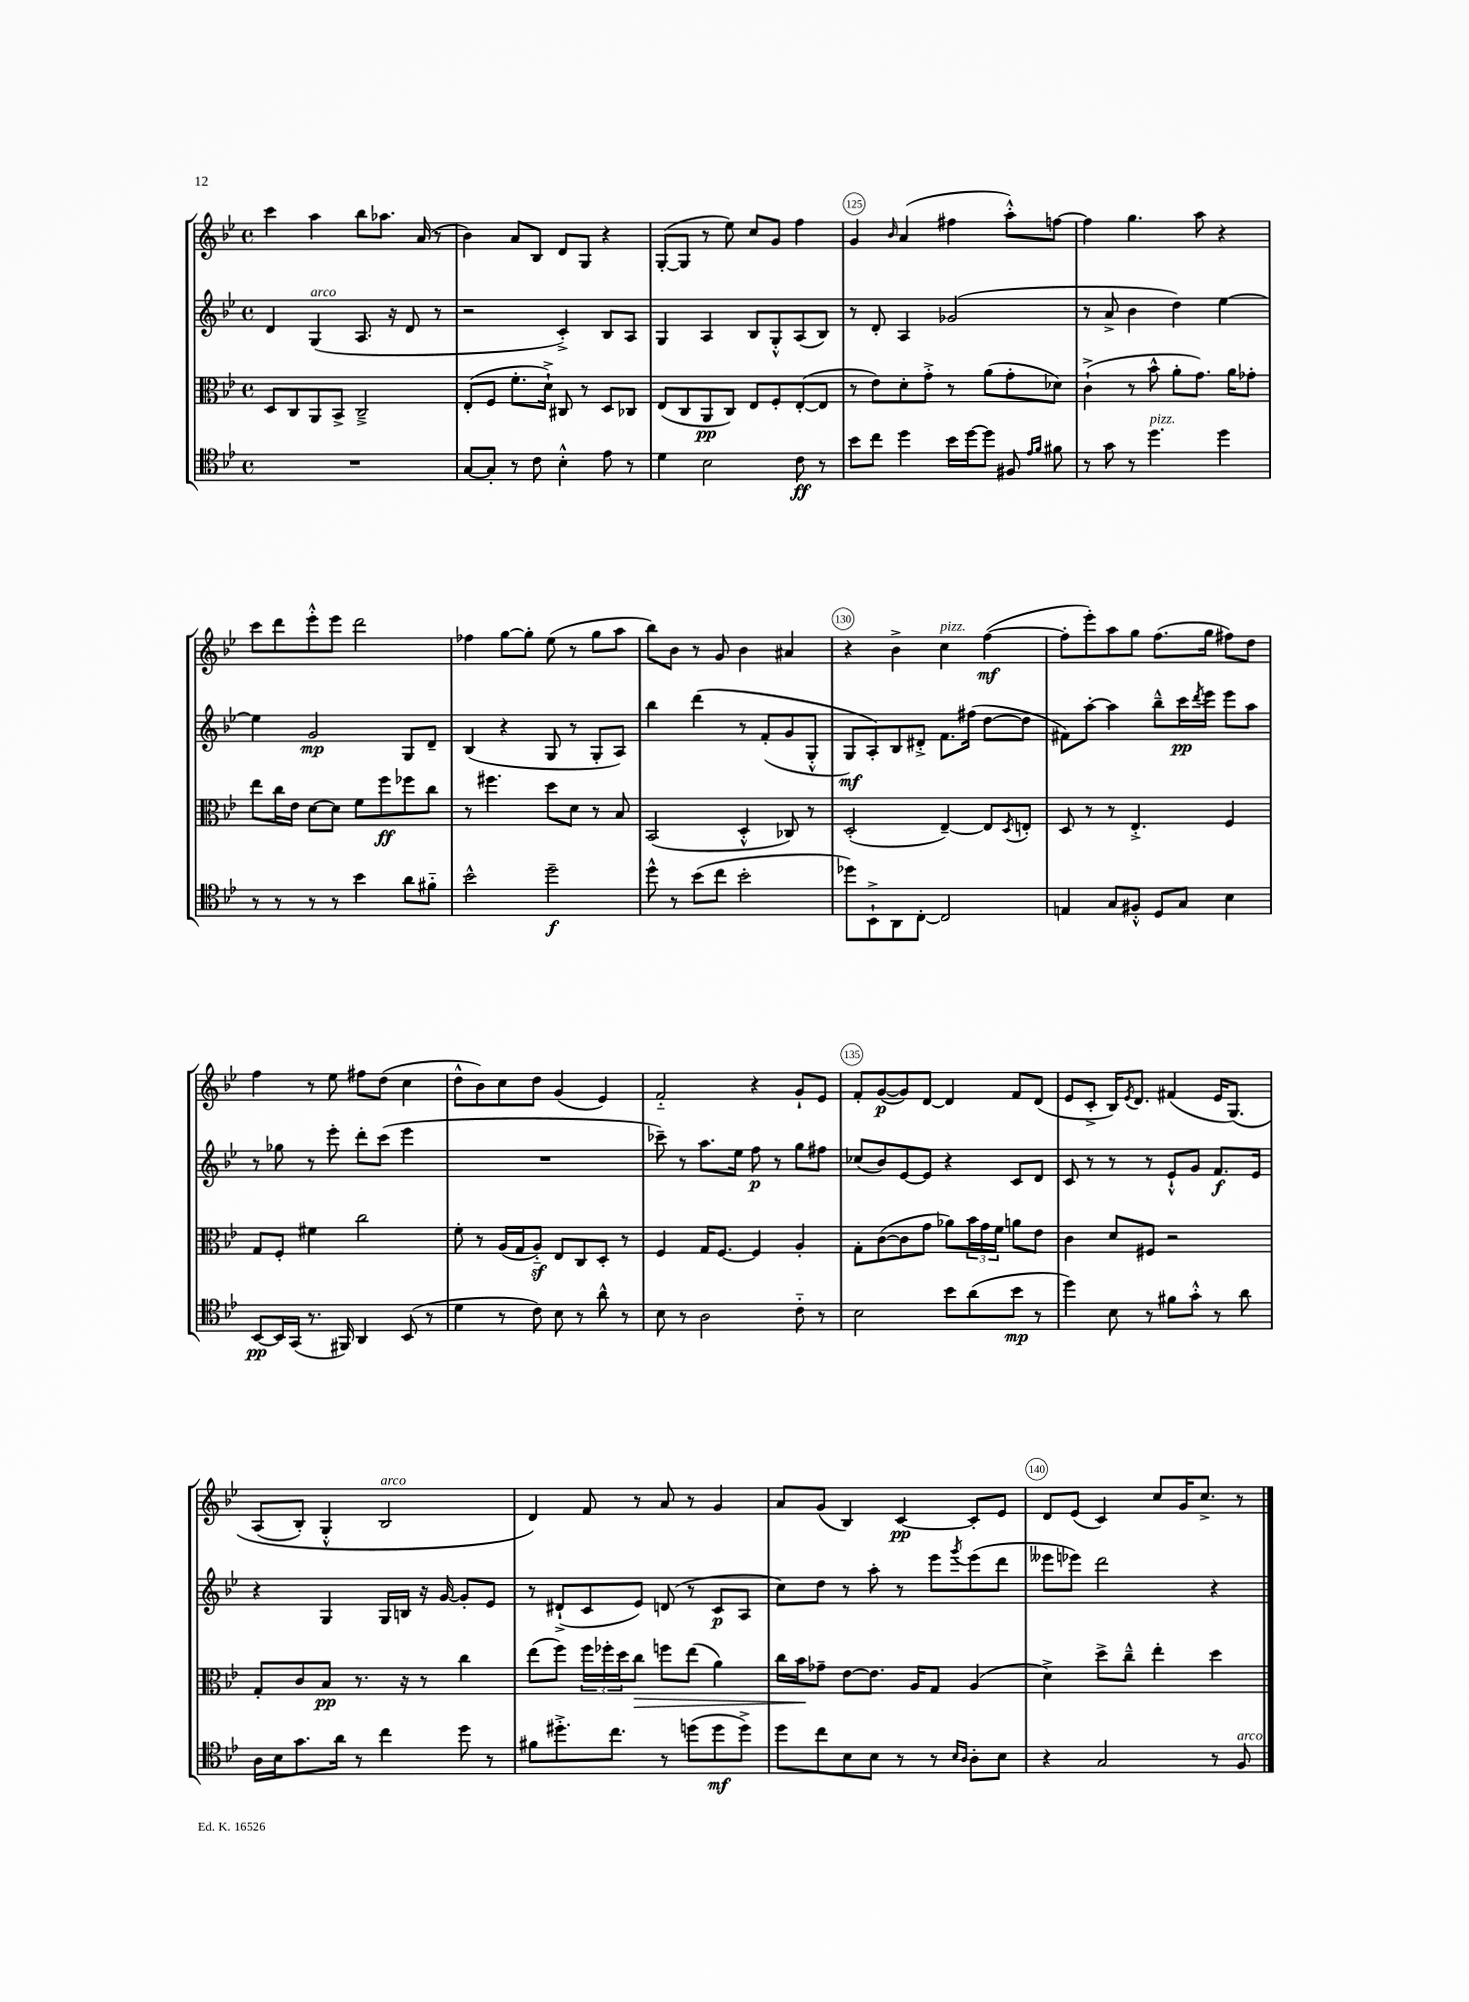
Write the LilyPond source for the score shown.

<<
\new StaffGroup <<
\new Staff = "s0" {
    \clef treble \key bes \major \defaultTimeSignature \time 4/4
    c'''4 a''4 bes''8 aes''8. a'16( r8 |
    bes'4) a'8 bes8 d'8 g8 r4 |
    g8~-.( g8 r8 ees''8) c''8 g'8 f''4 |
    g'4 \grace { bes'16 } a'4( fis''4 a''8-.-^) f''8~ |
    f''4 g''4. a''8 r4 |
    c'''8 d'''8 ees'''8-.-^ ees'''8 d'''2 |
    fes''4 g''8~ g''8-. ees''8( r8 g''8 a''8 |
    bes''8) bes'8 r8 g'8 bes'4 ais'4 |
    r4 bes'4-> c''4^\markup { \italic "pizz." } f''4~\mf( |
    f''8-. ees'''8-.) a''8 g''8 f''8.( g''16 fis''8) d''8 |
    f''4 r8 ees''8 fis''8 d''8( c''4 |
    d''8-^ bes'8) c''8 d''8 g'4( ees'4) |
    f'2-_ r4 g'8-! ees'8 |
    f'8-. g'8~\p( g'8) d'8~ d'4 f'8 d'8( |
    ees'8 c'8-.-> bes16) \acciaccatura { ees'8 } d'8. fis'4( ees'16 g8.)\( |
    a8( bes8-.) g4-.-^ bes2^\markup { \italic "arco" } |
    d'4\) f'8 r8 a'8 r8 g'4 |
    a'8 g'8( bes4) c'4~\pp c'8-. ees'8 |
    d'8 ees'8( c'4) c''8 g'16 c''8.-> r8 \bar "|." |
}
\new Staff = "s1" {
    \clef treble \key bes \major \defaultTimeSignature \time 4/4
    d'4 g4^\markup { \italic "arco" }( a8. r16 d'8 r8 |
    r2 c'4-.->) bes8 a8 |
    g4 a4 bes8 g8-.-^ a8( bes8) |
    r8 d'8-. a4 ges'2( |
    r8 a'8-> bes'4 d''4) ees''4~ |
    ees''4 g'2\mp g8 d'8-- |
    bes4( r4 g8 r8 g8-. a8) |
    bes''4 d'''4\( r8 f'8-.( g'8 g8-.-^ |
    g8\mf) a8-.\) bes8 dis'8-.-> f'8. fis''16( d''8~ d''8 |
    fis'8) a''8~-. a''4 bes''8---^ c'''16\pp \acciaccatura { d'''8 } ees'''16 ees'''8 a''8 |
    r8 ges''8 r8 ees'''8-. d'''8-. c'''8( ees'''4 |
    R1 |
    ces'''8--) r8 a''8. ees''16 f''8\p r8 g''8 fis''8 |
    ces''8( bes'8) ees'8~ ees'8 r4 c'8 d'8 |
    c'8 r8 r8 r8 ees'8-!-^ g'8 f'8.\f ees'16 |
    r4 g4 g16 b16 r16 g'16~ g'8-. ees'8 |
    r8 dis'8-!->( c'8 ees'8) d'8( r8 c'8\p a8 |
    c''8) d''8 r8 a''8-. r8 ees'''8 \acciaccatura { g'''8 } ees'''8( d'''8 |
    eeses'''8 ees'''8) d'''2 r4 \bar "|." |
}
\new Staff = "s2" {
    \clef alto \key bes \major \defaultTimeSignature \time 4/4
    d8 c8 a,8 bes,8-> c2---> |
    ees8-.( f8 f'8.-. d'16-!->) cis8 r8 d8 ces8 |
    ees8( c8 a,8\pp c8) ees8 f8-. ees8~-.( ees8 |
    r8 ees'8) d'8-. g'8-.-> r8 a'8( g'8-. des'8) |
    c'4-!->( r8 bes'8-^ a'8-. g'8.) a'16 ges'8-. |
    ees''8 c''16 ees'16 d'8~ d'8 f'8 f''8\ff fes''8 c''8 |
    r8 fis''4. d''8 d'8 r8 bes8 |
    bes,2( d4-.-^ ces8) r8 |
    d2-.( ees4~--) ees8 \acciaccatura { d8 } e8-. |
    d8 r8 r8 ees4.-.-> f4 |
    g8 f8-. fis'4 c''2 |
    f'8-. r8 a16( g16 a8-_\sf) ees8 c8 d8-. r8 |
    f4 g16 f8.~ f4 a4-. |
    g8-. c'8~( c'8 g'8 aes'8) \tuplet 3/2 { bes'16 g'16 f'16 } a'8 ees'8 |
    c'4 d'8 fis8 r2 |
    g8-. c'8 bes8\pp r8. r16 r8 c''4 |
    ees''8( f''8) \tuplet 3/2 { f''16 fes''16-. d''16 } c''8\> f''8 ees''8( a'4) |
    c''16 bes'16\! ges'8-- ees'8~ ees'8. a16 g8 a4( |
    d'4->) d''8-> c''8---^ ees''4-. d''4 \bar "|." |
}
\new Staff = "s3" {
    \clef tenor \key bes \major \defaultTimeSignature \time 4/4
    R1 |
    g8~ g8-. r8 c'8 bes4-.-^ ees'8 r8 |
    d'4 bes2 c'8\ff r8 |
    bes'8 c''8 d''4 bes'16 d''16~ d''8 fis8 \grace { ees'16 f'16 } fis'8 |
    r8 g'8 r8 d''4.^\markup { \italic "pizz." } d''4 |
    r8 r8 r8 r8 bes'4 a'8 fis'8-_ |
    bes'2-^ d''2--\f |
    d''8-^ r8 bes'8( c''8 bes'2-. |
    des''8) bes,8-!-> a,8 c8~-. c2 |
    e4 g8 fis8-.-^ d8 g8 bes4 |
    bes,8~\pp bes,16 g,16( r8. fis,16) a,4 bes,8( r8 |
    d'4 r8 c'8) bes8 r8 a'8-^ r8 |
    bes8 r8 a2 c'8-_ r8 |
    bes2 bes'8 a'8( bes'8\mp r8 |
    d''4) bes8 r8 fis'8 g'8-.-^ r8 a'8 |
    a16 bes16 g'8. a'16 r8 c''4 d''8 r8 |
    fis'8 dis''8.-.-> c''8. r8 d''8( d''8\mf d''8->) |
    d''8 c''8 bes8 bes8 r8 r8 \grace { bes16 a16 } a8-. bes8 |
    r4 g2 r8 f8^\markup { \italic "arco" } \bar "|." |
}
>>
>>
\layout { \context { \Score currentBarNumber = #122 \override BarNumber.break-visibility = ##(#f #t #t) barNumberVisibility = #(every-nth-bar-number-visible 5) \override BarNumber.stencil = #(make-stencil-circler 0.1 0.3 ly:text-interface::print) } }
